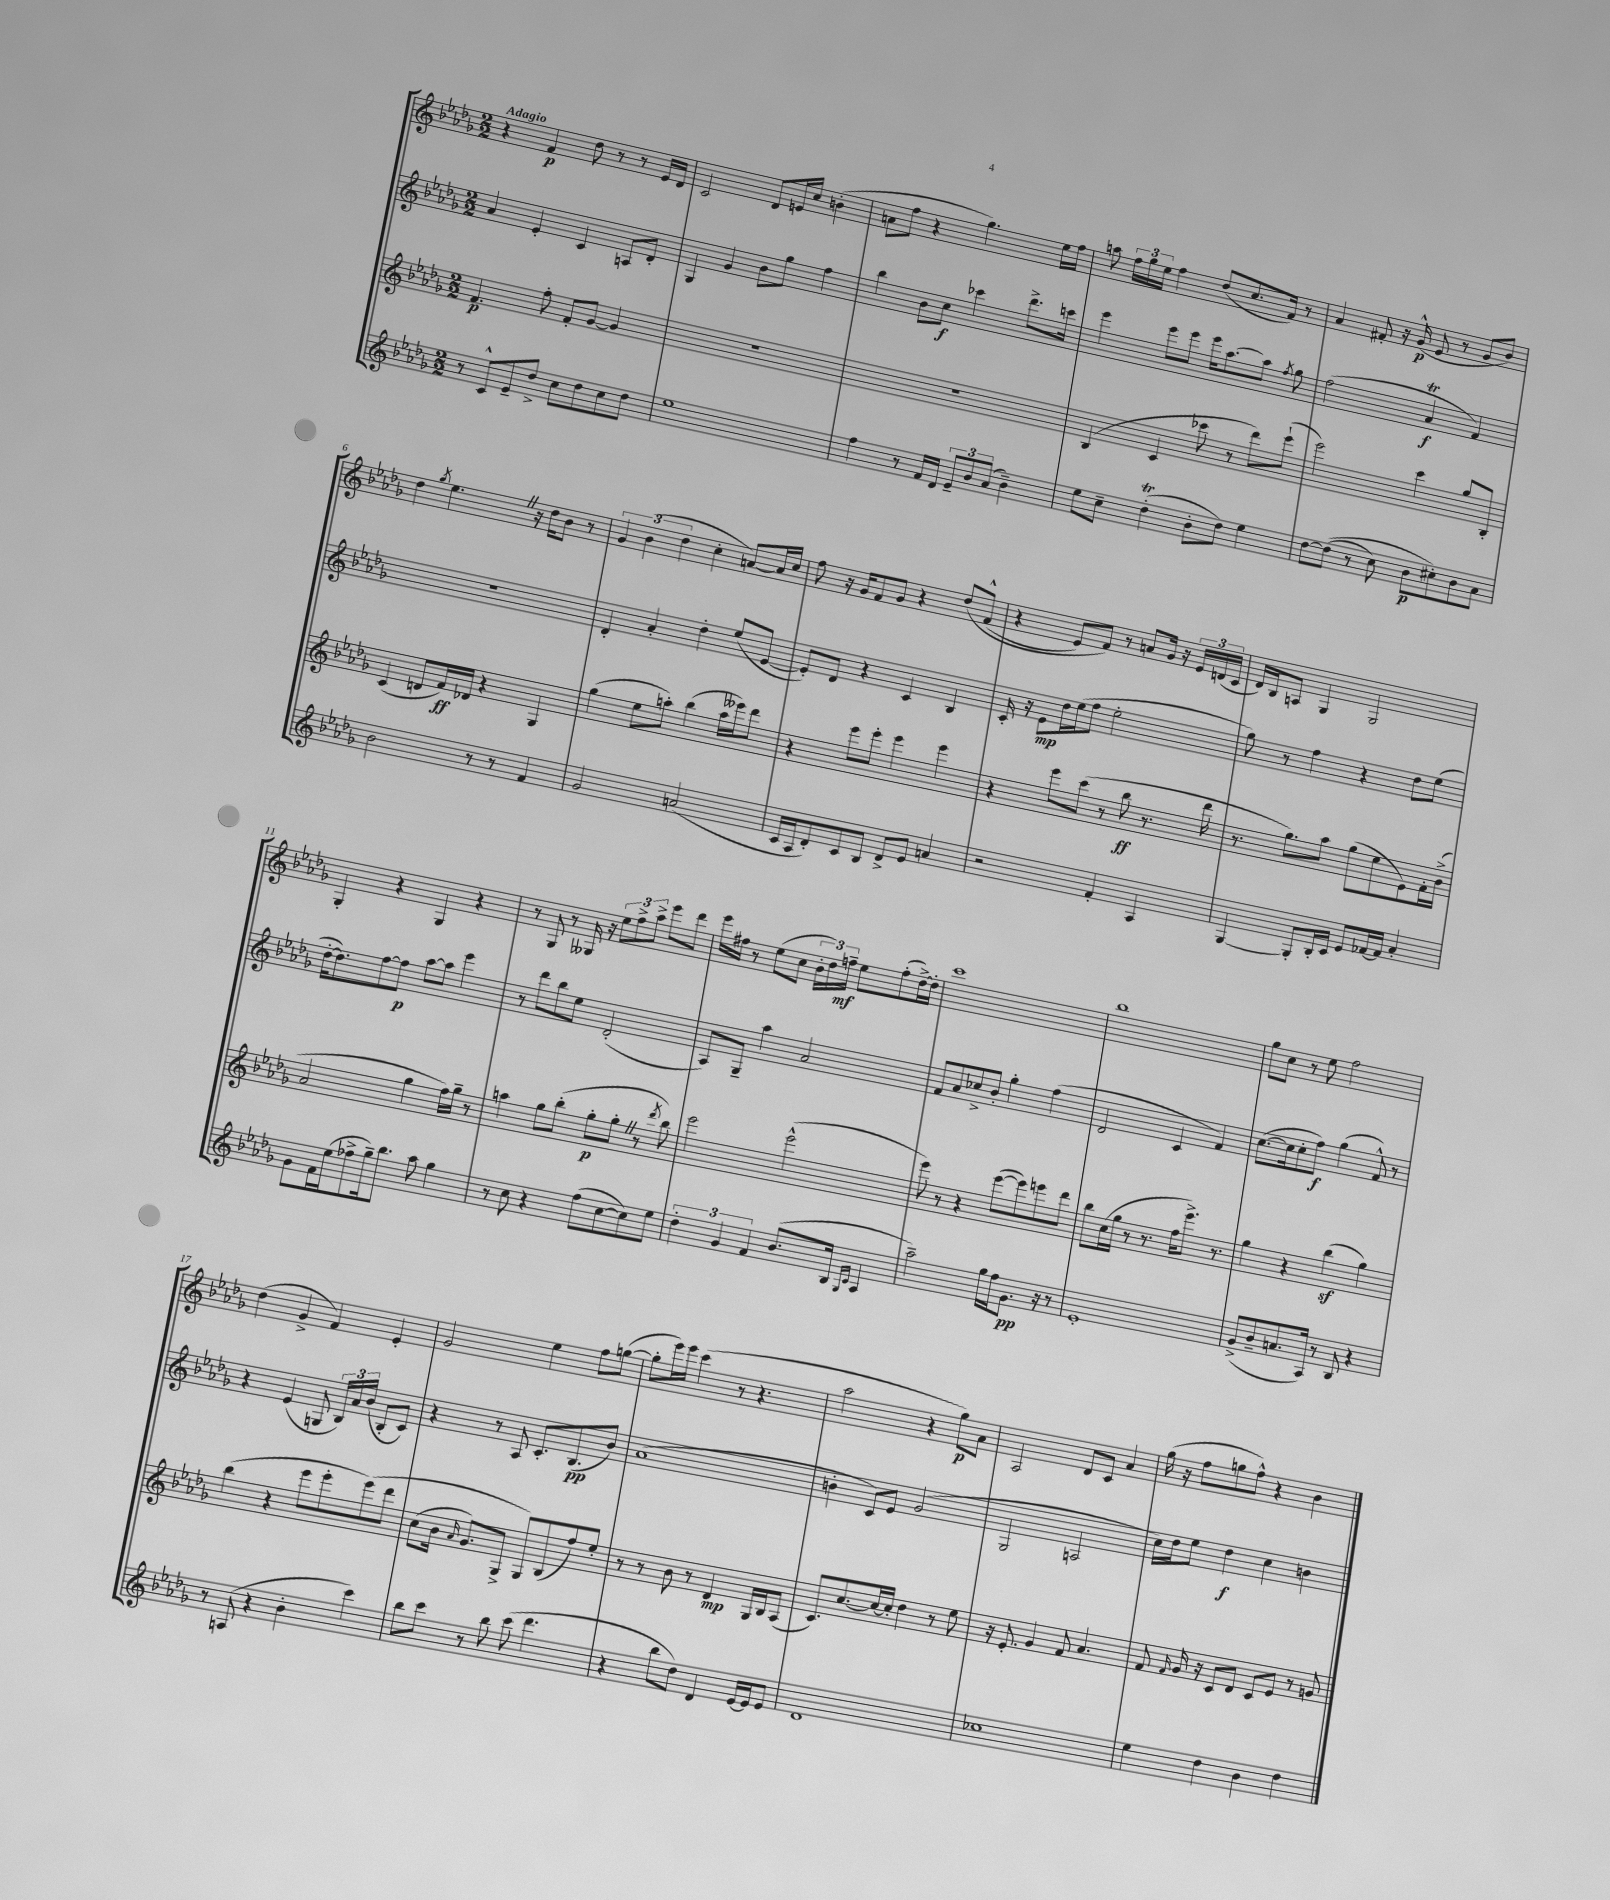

**kern	**dynam	**kern	**dynam	**kern	**dynam	**kern	**dynam
*part4	*part4	*part3	*part3	*part2	*part2	*part1	*part1
*staff4	*staff4	*staff3	*staff3	*staff2	*staff2	*staff1	*staff1
*clefG2	*	*clefG2	*	*clefG2	*	*clefG2	*
*k[b-e-a-d-g-]	*	*k[b-e-a-d-g-]	*	*k[b-e-a-d-g-]	*	*k[b-e-a-d-g-]	*
*M2/2	*	*M2/2	*	*M2/2	*	*M2/2	*
=1	=1	=1	=1	=1	=1	=1	=1
!	!	!	!	!	!	!LO:TX:a:B:t=Adagio	!
8r	.	4.f/	p	4a-/	.	4r	.
8c^^/L	.	.	.	.	.	.	.
8e-~/	.	.	.	4e-'/	.	4f/	p
8dd-^/J	.	8ff'\	.	.	.	.	.
8cc\L	.	8f'/L	.	4c/	.	8dd-\	.
8dd-\	.	[8g-/J	.	.	.	8r	.
8cc\	.	4g-/]	.	8An/L	.	8r	.
8dd-\J	.	.	.	8d-'/J	.	16e-/LL	.
.	.	.	.	.	.	16d-/JJ	.
=2	=2	=2	=2	=2	=2	=2	=2
1ee-	.	1r	.	4G-/	.	2c/	.
.	.	.	.	4g-/	.	.	.
.	.	.	.	8b-\L	.	8d-/L	.
.	.	.	.	8gg-\J	.	16en/L	.
.	.	.	.	.	.	16cc/JJ	.
.	.	.	.	4ff\	.	(4bn'\	.
=3	=3	=3	=3	=3	=3	=3	=3
4ff\	.	1r	.	4bb-\	.	8an\L	.
.	.	.	.	.	.	8ff\J	.
8r	.	.	.	8b-\L	.	4r	.
16f/LL	.	.	.	8cc\J	f	.	.
16d-/JJ	.	.	.	.	.	.	.
12e-~/L	.	.	.	4ccc-X\	.	4.gg-\)	.
12b-/	.	.	.	.	.	.	.
(12a-/J	.	.	.	.	.	.	.
4b-~\)	.	.	.	8.ddd-^\L	.	.	.
.	.	.	.	.	.	16ee-\LL	.
.	.	.	.	16cccn\Jk	.	16ff\JJ	.
=4	=4	=4	=4	=4	=4	=4	=4
8ee-\L	.	(4B-/	.	4eee-\	.	8aan\	.
8cc~\J	.	.	.	.	.	24ff\LL	.
.	.	.	.	.	.	24gg-\	.
.	.	.	.	.	.	24ee-\JJ	.
(4dd-T'\	.	4c/	.	8eee-\L	.	4ff\	.
.	.	.	.	8eee-\J	.	.	.
8b-'\L	.	8ccc-X\	.	16eee-\KL	.	(8dd-/L	.
.	.	.	.	[8.aa-\	.	.	.
8dd-\J)	.	8r	.	.	.	8.cc/	.
4ee-\	.	8ddd-\L)	.	8aa-\J]	.	.	.
.	.	.	.	.	.	16f/Jk)	.
.	.	.	.	8qff/	.	.	.
.	.	(8eee-`\J	.	8gg-\	.	8r	.
=5	=5	=5	=5	=5	=5	=5	=5
[8dd-\L	.	2eee-\)	.	(2ff\	.	4a-/	.
((8dd-\J]	.	.	.	.	.	.	.
8r	.	.	.	.	.	8f#X'/	.
8cc\)	.	.	.	.	.	16r	.
.	.	.	.	.	.	(16g-^^/	p
8b-\L	p	4ccc\	.	4a-T/	f	8e-/	.
8cc#X'\)	.	.	.	.	.	8r	.
8b-\	.	8gg-/L	.	4f/)	.	8g-/L	.
8a-\J	.	8B-'/J	.	.	.	8b-/J)	.
!!LO:LB:g=z
=6	=6	=6	=6	=6	=6	=6	=6
2b-\	.	(4c/	.	1r	.	4dd-\	.
.	.	.	.	.	.	8qgg-/	.
.	.	8dn/L	.	.	.	4.ee-Z\	.
.	.	16f/L)	ff	.	.	.	.
.	.	16d-X/JJ	.	.	.	.	.
8r	.	4r	.	.	.	.	.
8r	.	.	.	.	.	16r	.
.	.	.	.	.	.	16dd-\KL	.
4f/	.	4G-/	.	.	.	8b-\J	.
.	.	.	.	.	.	8r	.
=7	=7	=7	=7	=7	=7	=7	=7
2g-/	.	(4gg-\	.	4d-'/	.	6g-/	.
.	.	.	.	.	.	(6b-\	.
.	.	8ee-\L	.	4a-'/	.	.	.
.	.	.	.	.	.	6dd-\	.
.	.	8aan'\J)	.	.	.	.	.
(2an/	.	(4bb-\	.	4dd-'\	.	4cc'\	.
.	.	16aa\LL	.	(8ee-/L	.	[8an/L)	.
.	.	16eee--X\J)	.	.	.	.	.
.	.	8ddd-\J	.	[8e-/J	.	16a/L]	.
.	.	.	.	.	.	16cc/JJ	.
=8	=8	=8	=8	=8	=8	=8	=8
16c/LL	.	4r	.	8e-'/L])	.	8ff\	.
16A-/J	.	.	.	.	.	.	.
8d-'/)	.	.	.	8d-/J	.	16r	.
.	.	.	.	.	.	16g-/KL	.
8c/	.	8eee-\L	.	4r	.	8f/	.
8B-/J	.	8eee-'\J	.	.	.	8g-/J	.
8d-^/L	.	4eee-\	.	4c/	.	4r	.
8e-/J	.	.	.	.	.	.	.
4an/	.	4eee-\	.	4B-/	.	(8dd-/L	.
.	.	.	.	.	.	(8f^^/J	.
=9	=9	=9	=9	=9	=9	=9	=9
2r	.	4r	.	16c'/	.	4r	.
.	.	.	.	16r	.	.	.
.	.	.	.	8e-\L	mp	.	.
.	.	8eee-\L	.	16dd-\L	.	8e-/L)	.
.	.	.	.	(16ee-\J	.	.	.
.	.	(8ccc\J	.	8ff\J	.	8f/J)	.
4f'/	.	8r	.	2ee-'\	.	8r	.
.	.	8bb-\	ff	.	.	8an/L	.
4A-/	.	8.r	.	.	.	16g-/Jk	.
.	.	.	.	.	.	16r	.
.	.	.	.	.	.	24e-/LL	.
.	.	.	.	.	.	(24dn/	.
.	.	16ddd-\	.	.	.	.	.
.	.	.	.	.	.	24c/JJ	.
=10	=10	=10	=10	=10	=10	=10	=10
[4G-/	.	8.r	.	8gg-\)	.	16d-/LL)	.
.	.	.	.	.	.	16B-/J	.
.	.	.	.	8r	.	8An/J	.
.	.	8.gg-\L)	.	.	.	.	.
8G-'/L]	.	.	.	4ff\	.	4G-/	.
16B-'/L	.	8aa-\J	.	.	.	.	.
16c/JJ	.	.	.	.	.	.	.
8e-/L	.	(8gg-\L	.	4r	.	2G-/	.
[16f-X/L	.	8ee-\	.	.	.	.	.
16f-/JJ]	.	.	.	.	.	.	.
4a-'/	.	8e-\)	.	8dd-\L	.	.	.
.	.	16f'\L	.	(8ee-\J	.	.	.
.	.	(16b-^\JJ	.	.	.	.	.
!!LO:LB:g=z
=11	=11	=11	=11	=11	=11	=11	=11
8g-\L	.	2a-/	.	[16dd-'\KL	.	4G-'/	.
.	.	.	.	8.dd-\])	.	.	.
16f\L	.	.	.	.	.	.	.
(16ee-\J	.	.	.	.	.	.	.
8ff-X^\	.	.	.	[8ff\	.	4r	.
16gg-~\k)	.	.	.	8ff\J]	p	.	.
8.bb-\J	.	.	.	.	.	.	.
.	.	4gg-\	.	[8aa-\L	.	4G-/	.
8aa-\	.	.	.	8aa-\J]	.	.	.
4gg-\	.	16ff\LL)	.	4eee-\	.	4r	.
.	.	16gg-~\JJ	.	.	.	.	.
.	.	8r	.	.	.	.	.
=12	=12	=12	=12	=12	=12	=12	=12
8r	.	4aan\	.	8r	.	8r	.
8cc\	.	.	.	8ddd-\L	.	8G-/	.
4r	.	8gg-\L	.	8bb-\	.	8r	.
.	.	(8bb-'\J	.	8ee-\J	.	16G--X/	.
.	.	.	.	.	.	16r	.
(8ff\L	.	8gg-'\L	p	(2d-'/	.	12ee-\L	.
.	.	.	.	.	.	12ff^\	.
[8cc\	.	8gg-'Z\J	.	.	.	.	.
.	.	.	.	.	.	12aa-^\J	.
8cc\])	.	8r	.	.	.	8eee-\L	.
.	.	8qddd-/	.	.	.	.	.
8ee-\J	.	8bb-\)	.	.	.	8ddd-\J	.
=13	=13	=13	=13	=13	=13	=13	=13
6dd-'\	.	2eee-\	.	8A-/L)	.	16eee-\LL	.
.	.	.	.	.	.	16ff#X\JJ	.
.	.	.	.	8G-~/J	.	8r	.
6g-/	.	.	.	.	.	.	.
.	.	.	.	4aa-\	.	(8ee-\L	.
6f/	.	.	.	.	.	.	.
.	.	.	.	.	.	8cc\J	.
(8.b-/L	.	(2eee-^^\	.	2a-/	.	24b-'\LL	.
.	.	.	.	.	.	24dd-\)	.
.	.	.	.	.	.	24ffn~\JJ	mf
.	.	.	.	.	.	8ee-\L	.
16B-/Jk	.	.	.	.	.	.	.
16qqG-/LL	.	.	.	.	.	.	.
16qqc/JJ	.	.	.	.	.	.	.
4A-/	.	.	.	.	.	(8ff'\	.
.	.	.	.	.	.	[16dd-^\L)	.
.	.	.	.	.	.	16dd-'\JJ]	.
=14	=14	=14	=14	=14	=14	=14	=14
2aa-~\)	.	8eee-\)	.	8f/L	.	1ccc	.
.	.	8r	.	8a-/	.	.	.
.	.	4r	.	8cc-X^/	.	.	.
.	.	.	.	8b-'/J	.	.	.
16gg-\LL	.	([8eee-\L	.	4gg-'\	.	.	.
16ff\J	.	.	.	.	.	.	.
8.g-\J	pp	8eee-\])	.	.	.	.	.
.	.	8eeen\	.	(4ff\	.	.	.
16r	.	.	.	.	.	.	.
8r	.	8ddd-\J	.	.	.	.	.
=15	=15	=15	=15	=15	=15	=15	=15
1e-'	.	8bb-\L	.	2d-/	.	1bb-	.
.	.	(16cc\L	.	.	.	.	.
.	.	16gg-\JJ	.	.	.	.	.
.	.	8r	.	.	.	.	.
.	.	8.r	.	.	.	.	.
.	.	.	.	4c/	.	.	.
.	.	16ff\KL	.	.	.	.	.
.	.	8.eee-^\J)	.	.	.	.	.
.	.	.	.	4f/)	.	.	.
.	.	8.r	.	.	.	.	.
=16	=16	=16	=16	=16	=16	=16	=16
(8g-^/L	.	4gg-\	.	([8.cc\L	.	8gg-\L	.
8b-~/	.	.	.	.	.	8cc\J	.
.	.	.	.	16cc\k]	.	.	.
8.an/	.	4r	.	8cc'\	.	8r	.
.	.	.	.	8ff\J)	f	8ee-\	.
16A-/Jk)	.	.	.	.	.	.	.
8r	.	(4bb-z\	.	(4gg-\	.	2ff\	.
8B-/	.	.	.	.	.	.	.
4r	.	4gg-\)	.	8f^^/)	.	.	.
.	.	.	.	8r	.	.	.
!!LO:LB:g=z
=17	=17	=17	=17	=17	=17	=17	=17
8r	.	(4bb-\	.	4r	.	(4dd-\	.
(8An/	.	.	.	.	.	.	.
4r	.	4r	.	(4e-/	.	4g-^/	.
4b-'\	.	8eee-\L	.	8Gn/	.	4f/)	.
.	.	8eee-'\	.	24B-/LL)	.	.	.
.	.	.	.	24a-/	.	.	.
.	.	.	.	(24b-/JJ	.	.	.
4ccc\)	.	(8eee-\)	.	8B-'/L	.	4e-'/	.
.	.	8ddd-\J	.	8c/J)	.	.	.
=18	=18	=18	=18	=18	=18	=18	=18
8bb-\L	.	(8cc\L	.	4r	.	2g-/	.
8ccc\J	.	16b-\Jk	.	.	.	.	.
.	.	16qqa-/	.	.	.	.	.
.	.	8.g-/L)	.	.	.	.	.
8r	.	.	.	8r	.	.	.
8bb-\	.	8G-^/J	.	8A-/	.	.	.
(8ccc\	.	8G-/L)	.	8.c'/L	.	4ee-\	.
4.ddd-\	.	(8B-/	.	.	.	.	.
.	.	.	.	(8.B-/	pp	.	.
.	.	8ff/)	.	.	.	8ff\L	.
.	.	8ee-'/J	.	8b-/J)	.	([8ggn\J	.
=19	=19	=19	=19	=19	=19	=19	=19
4r	.	8r	.	(1a-	.	8gg'\L]	.
.	.	8r	.	.	.	16eee-\L)	.
.	.	.	.	.	.	16eee-\JJ	.
8bb-\L	.	8b-\	.	.	.	(4ccc\	.
8dd-\J)	.	8r	.	.	.	.	.
4d-/	.	4d-/	mp	.	.	8r	.
.	.	.	.	.	.	4.r	.
[16e-/LL	.	16G-/LL	.	.	.	.	.
16e-/J]	.	16B-/J	.	.	.	.	.
8e-/J	.	(8A-/J	.	.	.	.	.
=20	=20	=20	=20	=20	=20	=20	=20
1d-	.	8.c/L)	.	4bn'\	.	2aa-\	.
.	.	[8.cc/	.	.	.	.	.
.	.	.	.	8c/L)	.	.	.
.	.	16cc/L_	.	8e-/J	.	.	.
.	.	16cc'/JJ]	.	.	.	.	.
.	.	4dd-\	.	(2g-/	.	4r	.
.	.	8r	.	.	.	8gg-\L)	p
.	.	8ee-\	.	.	.	8a-\J	.
=21	=21	=21	=21	=21	=21	=21	=21
1cc-X	.	16r	.	2G-/	.	2A-/	.
.	.	8.e-'/	.	.	.	.	.
.	.	4g-/	.	.	.	.	.
.	.	8f/	.	2An/	.	8d-/L	.
.	.	4.a-/	.	.	.	8c/J	.
.	.	.	.	.	.	4a-/	.
=22	=22	=22	=22	=22	=22	=22	=22
4ee-\	.	8f/	.	16cc\LL)	.	(16gg-\	.
.	.	.	.	16dd-\J	.	16r	.
.	.	16qqf/	.	.	.	.	.
.	.	16g-/	.	8ee-\J	.	8ff\L	.
.	.	16r	.	.	.	.	.
4dd-\	.	8c/L	.	4dd-\	f	8ggn\	.
.	.	8d-/J	.	.	.	8ff^^\J)	.
4b-\	.	8c/L	.	4cc\	.	4r	.
.	.	8e-/J	.	.	.	.	.
4dd-\	.	8r	.	4bn\	.	4b-\	.
.	.	8gn/	.	.	.	.	.
==	==	==	==	==	==	==	==
*-	*-	*-	*-	*-	*-	*-	*-
